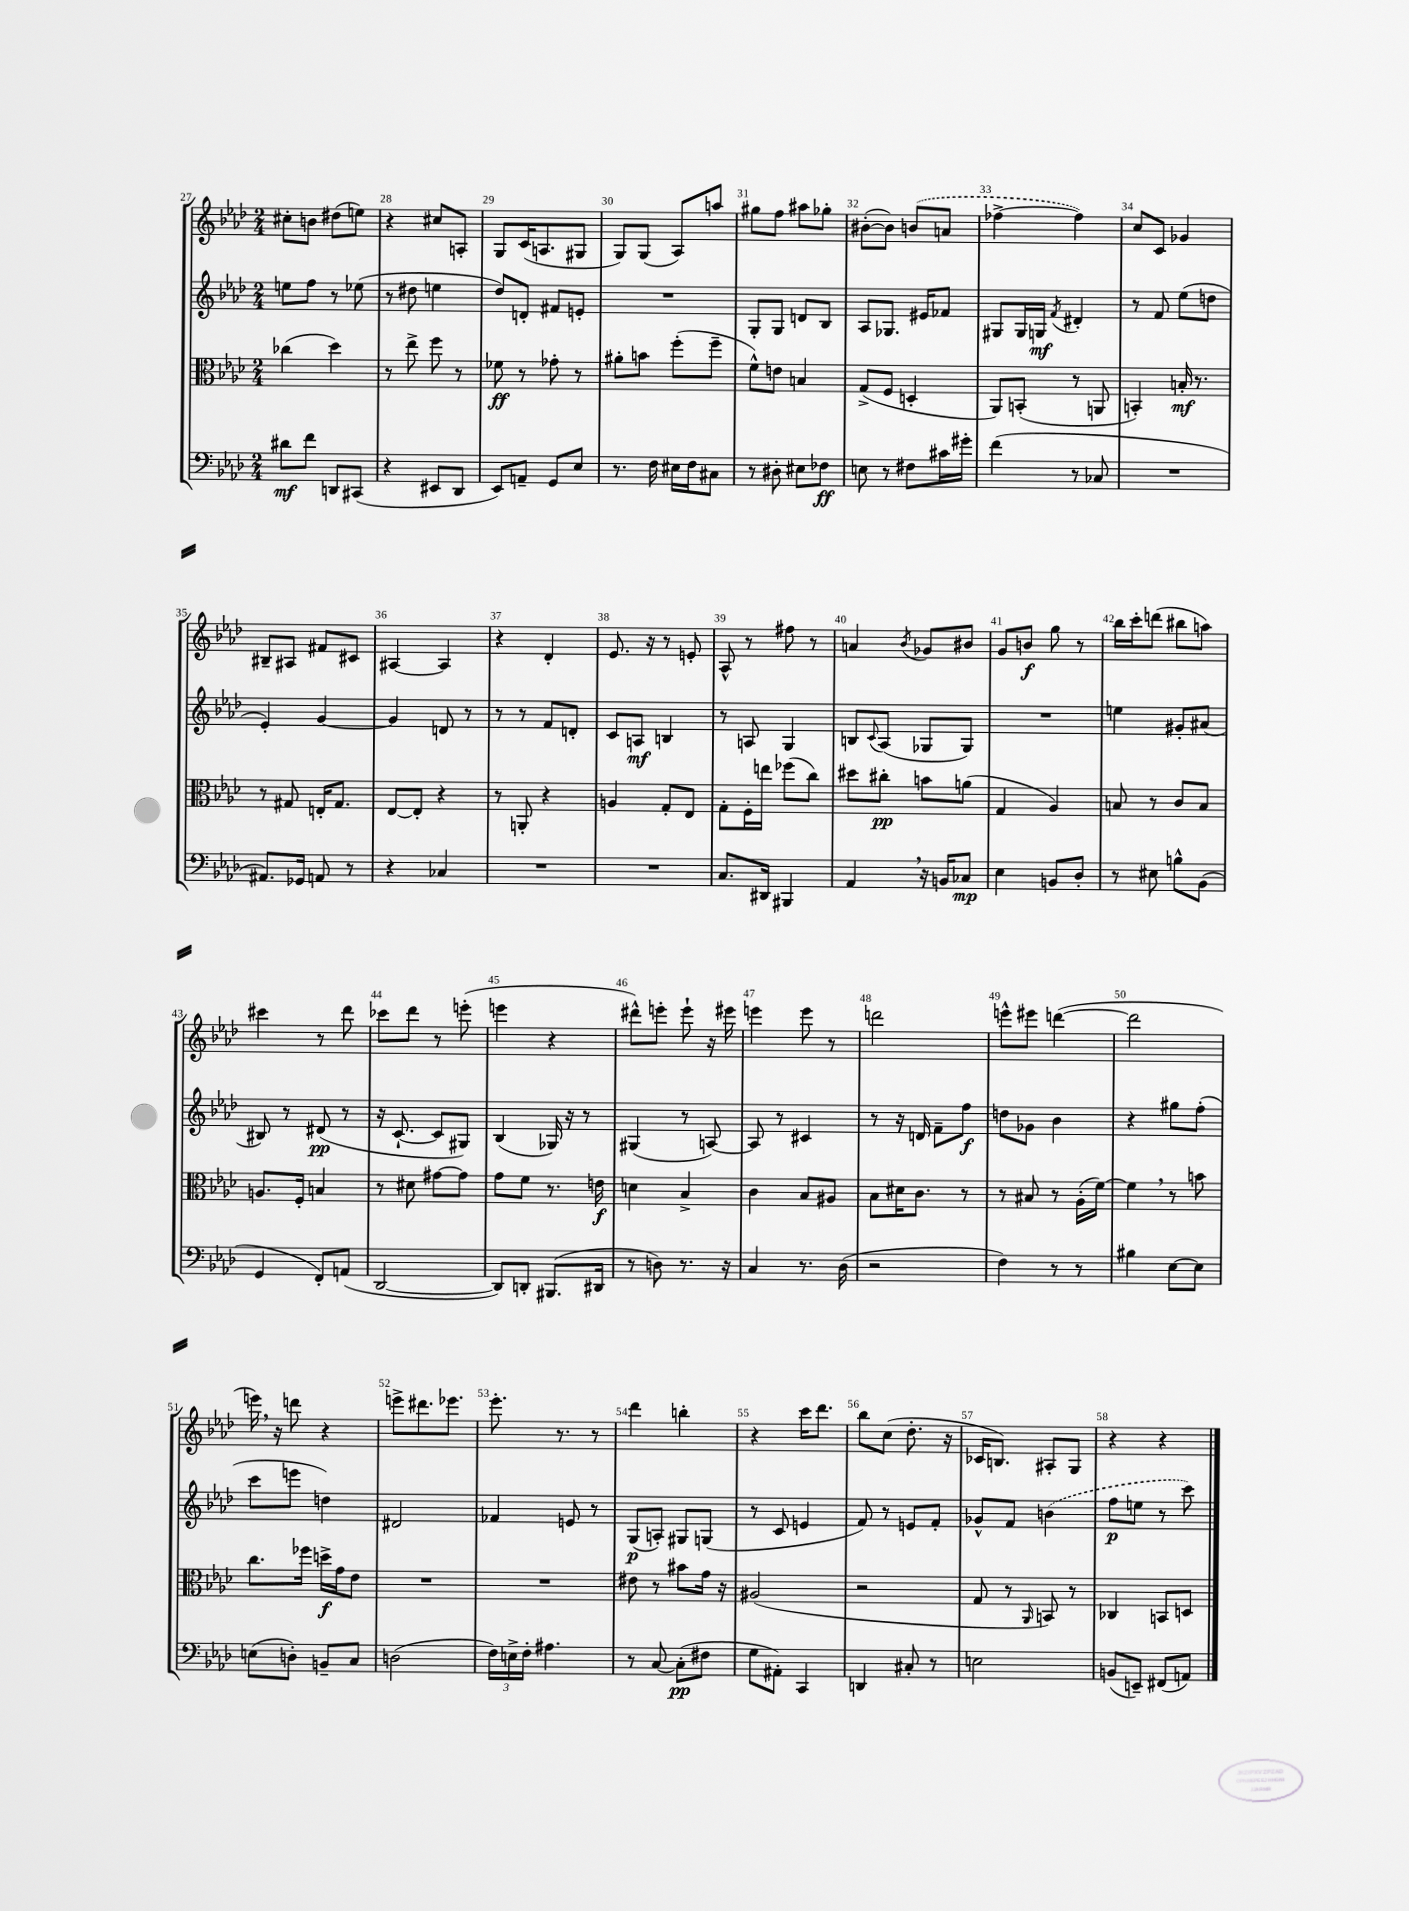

**kern	**kern	**kern	**kern
*staff4	*staff3	*staff2	*staff1
*clefF4	*clefC3	*clefG2	*clefG2
*k[b-e-a-d-]	*k[b-e-a-d-]	*k[b-e-a-d-]	*k[b-e-a-d-]
*M2/4	*M2/4	*M2/4	*M2/4
8d#	(4cc-	8ee	8cc#'
8f	.	8ff	8b
8DD	4dd-)	8r	(8dd#
(8CC#	.	(8ee-	8ee)
=	=	=	=
4r	8r	8r	4r
.	8ee-^	8dd#	.
8EE#	8ff	4ee	8cc#
8DD-	8r	.	8A'
=	=	=	=
8EE-)	8f-	8dd-)	8G
8AA~	8r	8d'	(16c
.	.	.	8.A
8GG	8g-'	8f#	.
8E-	8r	8e'	8G#
=	=	=	=
8.r	8a#'	2r	8G)
.	8b	.	(8G
16F	.	.	.
16E#	(8ff'	.	8A-)
16F	.	.	.
8C#	8ff~	.	8aa
=	=	=	=
8r	8f^^)	8G'	8gg#
8D#'	8e	8G	8ff
8E#	4B	8d	8aa#
8F-	.	8B-	8gg-'
=	=	=	=
8E	(8G^	8A-	([8b#'
8r	8F	8.G-	8b#])
8F#	4D'	.	(8b
.	.	16e#	.
16c#	.	8f-	8a
16g#'	.	.	.
=	=	=	=
(4f	8AA-)	8G#	[4ff-^
.	(8BB'	16G#	.
.	.	16G	.
.	.	8qf	.
8r	8r	4d#'	4ff-])
8C-	8AA	.	.
=	=	=	=
2r	4BB')	8r	8cc
.	.	8f	8c
.	16B'	(8ee-	4g-
.	8.r	.	.
.	.	8dd	.
=	=	=	=
8.AA#)	8r	4e-')	8B#~
.	8G#	.	8A#
16GG-	.	.	.
8AA	16E'	[4g	8f#
.	8.G#	.	.
8r	.	.	8c#
=	=	=	=
4r	[8E-	4g]	[4A#
.	8E-']	.	.
4C-	4r	8d	4A#]
.	.	8r	.
=	=	=	=
2r	8r	8r	4r
.	8AA'	8r	.
.	4r	8f	4d-'
.	.	8d'	.
=	=	=	=
2r	4A	8c	8.e-
.	.	8A	.
.	.	.	16r
.	8G'	4B	8r
.	8E-	.	8e'
=	=	=	=
8.C	8G'	8r	8A-^^
.	16F'	8A	8r
16DD#	16ee	.	.
4BBB#	(8ff-	4G	8ff#
.	8cc)	.	8r
=	=	=	=
4AA-	8dd#	8B	4a
.	.	8qqc	.
.	8cc#'	(8A-	.
.	.	.	8qb-
16r	8b	8G-	8g-
16BB	.	.	.
8C-	(8a	8G-)	8b#
=	=	=	=
4E-	4G	2r	8g
.	.	.	8b
8BB	4A-)	.	8gg
8D-'	.	.	8r
=	=	=	=
8r	8B	4ee	16bb-
.	.	.	16ccc'
8E#	8r	.	(8ddd
8B^^	8c	8g#'	8bb#
(8BB-	8B	(8a#	8aa)
=	=	=	=
4GG	8.A	8B#)	4ccc#
.	.	8r	.
.	16F'	.	.
8FF')	4B	(8d#	8r
(8AA	.	8r	8ddd-
=	=	=	=
[2DD-	8r	16r	8ccc-
.	.	[8.c`	.
.	8d#	.	8ddd-
.	[8g#	8c]	8r
.	8g#]	8G#)	(8eee'
=	=	=	=
8DD-])	8g	(4B-	4eee
8DD'	8f	.	.
(8.BBB#	8.r	16G-)	4r
.	.	16r	.
.	.	8r	.
16DD#	16e	.	.
=	=	=	=
8r	4d	(4G#	8ddd#^^)
8D)	.	.	8eee'
8.r	4B-^	8r	8eee`
.	.	[8A)	16r
16r	.	.	16eee#
=	=	=	=
4C	4c	8A]	4eee
.	.	8r	.
8.r	8B-	4c#	8eee
.	8A#	.	8r
(16D-	.	.	.
=	=	=	=
2r	8B-	8r	2ddd
.	16d#	16r	.
.	8.c	16d	.
.	.	8f~	.
.	8r	8ff	.
=	=	=	=
4F)	8r	8dd	8eee^^
.	8B#	8g-	8eee#
8r	8r	4b-	([4ddd
8r	(16A-'	.	.
.	[16f)	.	.
=	=	=	=
4B#	4f]	4r	2ddd]
[8E-	8r	8gg#	.
8E-]	8b	(8ff'	.
=	=	=	=
(8E	8.cc	8ccc	16eee)
.	.	.	16r
8D')	.	8eee	8ddd
.	16ff-	.	.
8BB~	16dd^	4dd)	4r
.	16g	.	.
8C	8e-	.	.
=	=	=	=
(2D	2r	2d#	8eee^
.	.	.	8.ddd#
.	.	.	8.eee-
=	=	=	=
24F)	2r	4f-	8.eee-'
24E^	.	.	.
24F'	.	.	.
4.A#	.	.	.
.	.	.	8.r
.	.	8e	.
.	.	8r	8r
=	=	=	=
8r	8e#	(8G	4ddd-
[8C	8r	8A')	.
(8C']	8b#	8G#	4bb'
8F#	16g	(8G	.
.	16r	.	.
=	=	=	=
8G	(2A#	8r	4r
8AA#')	.	8c	.
4CC	.	4e	16ccc
.	.	.	8.ddd-
=	=	=	=
4DD	2r	8f)	8bb-
.	.	8r	(8cc
8C#'	.	8e	8.dd-'
8r	.	8f'	.
.	.	.	16r
=	=	=	=
2E	8G	8g-^^	16c-
.	.	.	8.B)
.	8r	8f	.
.	16qqAA-	.	.
.	8BB)	(4b	8A#'
.	8r	.	8G
=	=	=	=
(8BB	4C-	8ff	4r
8EE~)	.	8ee	.
(8FF#	8BB	8r	4r
8AA)	8D	8ccc)	.
==	==	==	==
*-	*-	*-	*-
